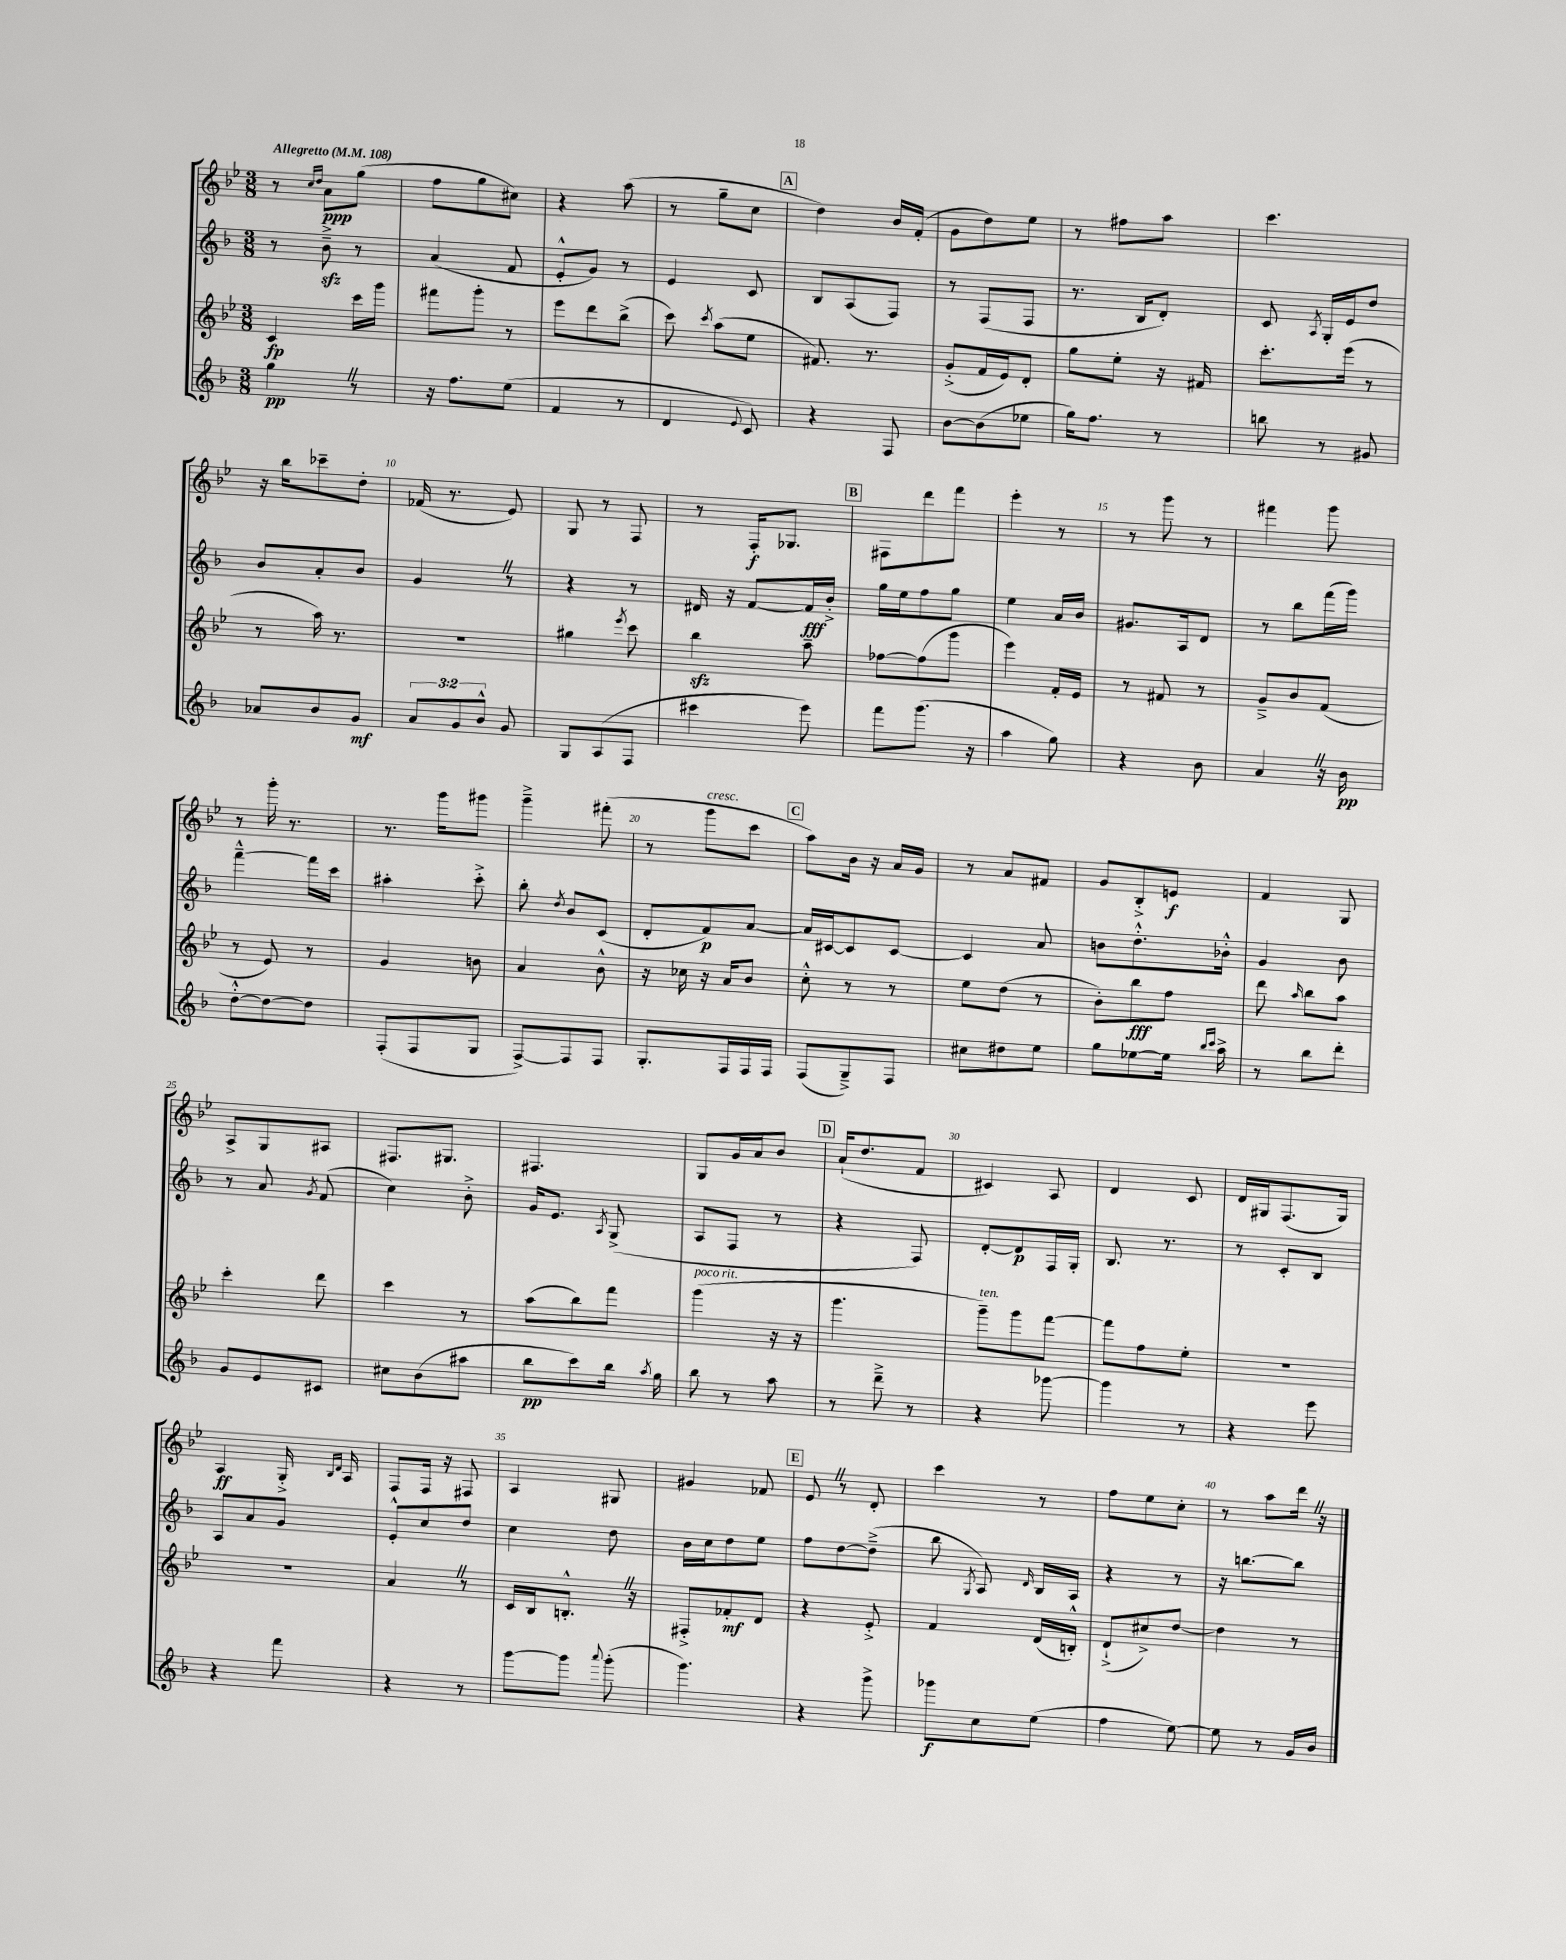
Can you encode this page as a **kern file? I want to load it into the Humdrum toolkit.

**kern	**kern	**kern	**kern
*staff4	*staff3	*staff2	*staff1
*clefG2	*clefG2	*clefG2	*clefG2
*k[b-]	*k[b-e-]	*k[b-]	*k[b-e-]
*M3/8	*M3/8	*M3/8	*M3/8
*MM108	*MM108	*MM108	*MM108
4gg	4c	8r	8r
.	.	.	16qqcc
.	.	.	16qqdd
.	.	8b-~^	8a
8r	16ccc	8r	(8gg
.	16ggg	.	.
=	=	=	=
16r	8fff#	(4a	8ff
8.ff	.	.	.
.	8ggg'	.	8gg
(8ee	8r	8f	8cc#)
=	=	=	=
4f	8eee-	8e'^^	4r
.	8ddd	8g)	.
8r	(8bb-^	8r	(8aa
=	=	=	=
4d	8ccc)	4e	8r
.	8qccc	.	.
.	(8aa	.	8gg~
8qqe	.	.	.
8c)	8ee-	8c	8cc
=	=	=	=
4r	8.f#)	8B-	4dd)
.	.	(8A	.
.	8.r	.	.
8F	.	8F)	16b-
.	.	.	(16f'
=	=	=	=
[8b-	(8g'^	8r	8g
(8b-]	16f	(8F	8dd)
.	16e-)	.	.
8ee-	8d'	8F	8ee-
=	=	=	=
16gg)	8gg	8.r	8r
8.ff	.	.	.
.	8ee-'	.	8ff#
.	.	16B-	.
8r	16r	8d')	8aa
.	16f#	.	.
=	=	=	=
8bb	8.ccc'	8c	4.ccc
.	.	8qA	.
8r	.	16G'	.
.	(16eee-	16e	.
8g#	8r	8dd	.
=	=	=	=
8a-	8r	8b-	16r
.	.	.	16bb-
8b-	16aa)	8a'	8ccc-~
.	8.r	.	.
8g	.	8b-	8dd'
=	=	=	=
12a	4.r	4g	(16f-
.	.	.	8.r
12g	.	.	.
12b-^^	.	.	.
8g	.	8r	8e-)
=	=	=	=
8G	4gg#	4r	8G
(8A	.	.	8r
.	8qeee-	.	.
8F	8ccc	8r	8F
=	=	=	=
4ccc#	4bb-	16d#	8r
.	.	16r	.
.	.	[8f	16F'
.	.	.	8.G-
8eee)	8aa~	16f]	.
.	.	16b-'^	.
=	=	=	=
8fff	[8ff-	16gg	8F#
.	.	16ee	.
(8.ggg	(8ff-]	8ff	8ddd
.	8ggg	8gg	8fff
16r	.	.	.
=	=	=	=
4aa	4eee-)	4ee	4eee-'
8gg)	16f'	16a	8r
.	16e-	16b-	.
=	=	=	=
4r	8r	8.g#	8r
.	8f#	.	8ggg
.	.	16A	.
8b-	8r	8d	8r
=	=	=	=
4a	8g~^	8r	4fff#
.	8b-	8bb-	.
16r	(8f	(16fff	8ggg
16b-	.	16ggg)	.
=	=	=	=
[8dd'^^	8r	[4fff~^^	8r
8dd_	8e-)	.	16ggg'
.	.	.	8.r
8dd]	8r	16fff]	.
.	.	16ccc	.
=	=	=	=
(8F'	4g	4aa#'	8.r
8F	.	.	.
.	.	.	16ggg
8G	8b	8ccc'^	8ggg#
=	=	=	=
[8F^)	4a	8bb-'	4ggg~^
.	.	8qdd	.
8F]	.	8b-	.
8F	8b-^^	(8c	(8fff#'
=	=	=	=
8.G'	16r	8d'	8r
.	16cc-	.	.
.	16r	8f)	8ggg
16F	16a	.	.
16F	8b-	[8a	8ccc
16F	.	.	.
=	=	=	=
(8F	8cc'^^	16a]	8aa)
.	.	[16c#	.
8G~^)	8r	8c#]	16b-
.	.	.	16r
8F	8r	[8c#	16a
.	.	.	16g
=	=	=	=
8cc#	8ee-	4c#]	8r
8dd#	(8dd	.	8a
8ee	8r	8a	8f#
=	=	=	=
8gg	8b-')	8b	8g
[8ee-	8bb-	8.dd'^^	8B-'^
16ee-]	8ff	.	8e
16qqbb-	.	.	.
16qqccc	.	.	.
16aa^	.	16b-'^^	.
=	=	=	=
8r	8ddd	4g	4f
.	16qqaa	.	.
8bb-	8bb-	.	.
8ddd'	8aa	8b-	8G
=	=	=	=
8g	4ccc'	8r	8A^
8e	.	8a	8G
.	.	8qg	.
8c#	8ddd	(8f	8A#
=	=	=	=
8cc#	4ccc	4cc)	8.F#
(8b-	.	.	.
.	.	.	8.G#
8aa#	8r	8b-'^	.
=	=	=	=
8bb-	(8aa	16g	4.F#
.	.	8.e	.
8ccc)	8bb-)	.	.
.	.	8qA	.
16bb-	8fff	(8G^	.
8qaa	.	.	.
16gg	.	.	.
=	=	=	=
8bb-	(4ggg	8A	8G
8r	.	8F	16g
.	.	.	16a
8aa	16r	8r	8b-
.	16r	.	.
=	=	=	=
8r	4.ggg	4r	(16a`
.	.	.	8.dd
8ddd~^	.	.	.
8r	.	8F)	8f
=	=	=	=
4r	8ggg~)	[8d'	4c#)
.	8ggg	8d]	.
[8ggg-	[8fff	16F	8A
.	.	16G'	.
=	=	=	=
4ggg-]	8fff]	8.B-	4d
.	8ff	.	.
.	.	8.r	.
8r	8ee-'	.	8c
=	=	=	=
4r	4.r	8r	16d
.	.	.	16G#
.	.	8c'	(8.F
8eee	.	8B-	.
.	.	.	16G#)
=	=	=	=
4r	4.r	8A	4A
.	.	8a	.
8fff	.	8g	16G'^
.	.	.	16qqB-
.	.	.	16qqd
.	.	.	16A
=	=	=	=
4r	4a	8e'^^	8F
.	.	8cc	16F
.	.	.	16r
8r	8r	8dd	8F#
=	=	=	=
[8ggg	16c	4cc	4A
.	16B-	.	.
8ggg]	8.B'^^	.	.
8qqaaa	.	.	.
(8ggg'	.	8dd	8G#
.	16r	.	.
=	=	=	=
4.ggg)	8F#'^	16b-	4g#
.	.	16cc	.
.	8f-'	8dd	.
.	8d	8ee	8f-
=	=	=	=
4r	4r	8ff	8e-
.	.	[8dd	8r
8ggg^	8e-'^	(8dd~^]	8d'
=	=	=	=
8ggg-	4f	8bb-	4ccc
.	.	8qG	.
8cc	.	8A)	.
.	.	16qqd	.
(8ee	(16d	16B-	8r
.	16B'^^)	16A	.
=	=	=	=
4ff	(8d`^	4r	8ff
.	8cc#^)	.	8ee-
[8ee)	[8dd	8r	8cc'
=	=	=	=
8ee]	4dd]	16r	8r
.	.	[8.bb	.
8r	.	.	8aa
16g	8r	8bb]	16ddd
16b-	.	.	16r
==	==	==	==
*-	*-	*-	*-
